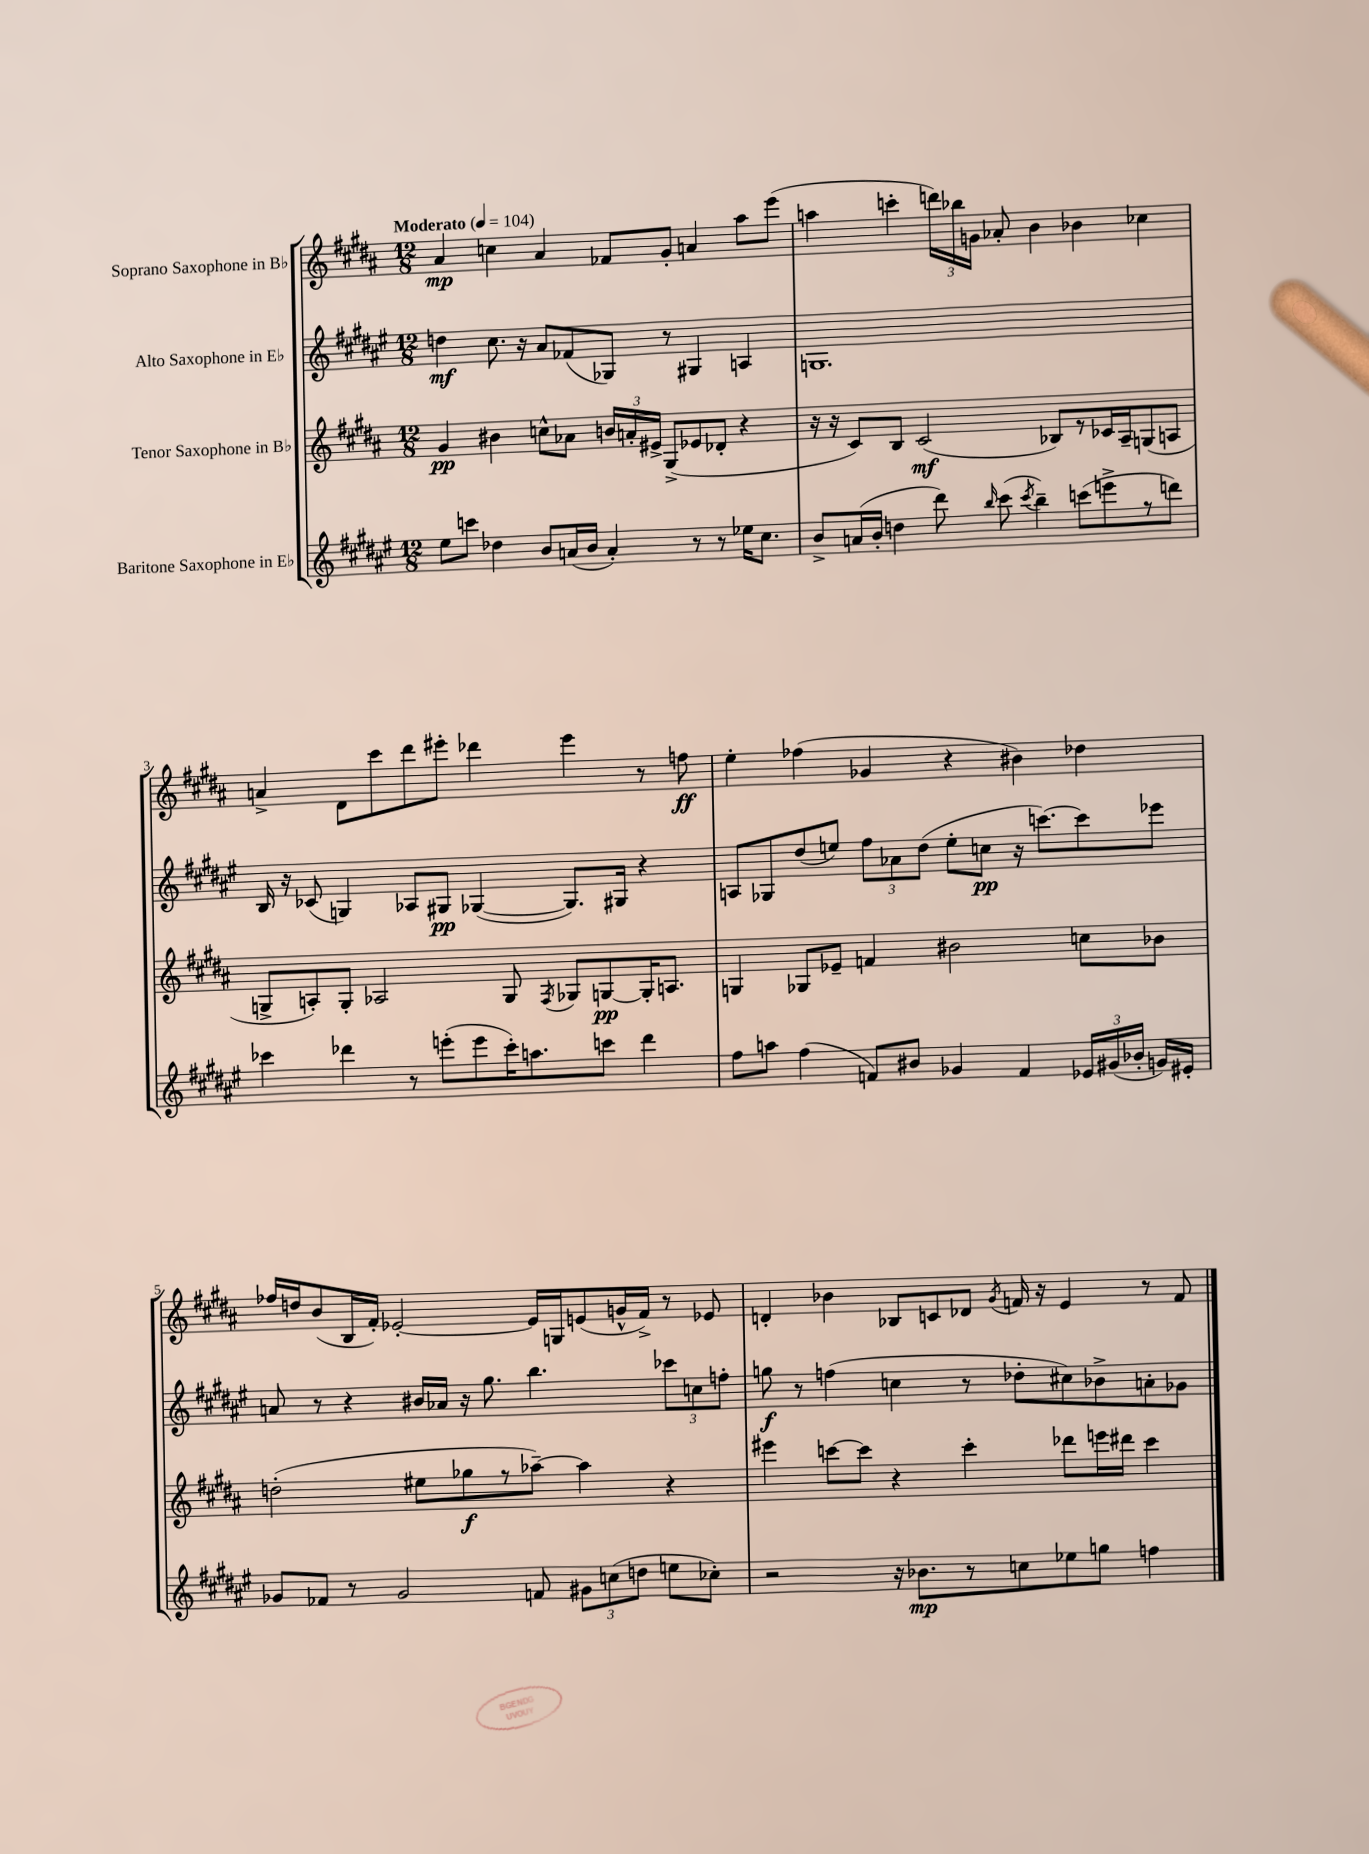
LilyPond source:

<<
\new StaffGroup <<
\new Staff = "s0" \with { instrumentName = "Soprano Saxophone in Bb" } {
    \clef treble \key b \major \numericTimeSignature \time 12/8 \tempo "Moderato" 4 = 104
    \autoBeamOff ais'4\mp c''4 ais'4 fes'8[ gis'8]-. a'4 ais''8[ e'''8]( |
    a''4 c'''4-. \tuplet 3/2 { d'''16[) bes''16 g'16] } aes'8-. b'4 bes'4 ces''4 |
    a'4-> dis'8[ cis'''8 dis'''8 eis'''8]-. des'''4 eis'''4 r8 f''8\ff |
    e''4-. fes''4( ges'4 r4 bis'4) des''4 |
    fes''16[ d''16 b'8( b16 fis'16]-.) ees'2~-. ees'16[ g16 e'8( g'16-^ fis'16]->) r8 ees'8 |
    d'4-. bes'4 bes8[ c'8 des'8] \acciaccatura { gis'8 } f'16 r16 e'4 r8 f'8 \bar "|." |
}
\new Staff = "s1" \with { instrumentName = "Alto Saxophone in Eb" } {
    \clef treble \key fis \major \numericTimeSignature \time 12/8
    \autoBeamOff d''4\mf cis''8. r16 ais'8[ fes'8( ges8]) r8 gis4 a4 |
    g1. |
    b16 r16 ces'8( g4) aes8[ gis8]\pp ges4~( ges8.[) gis16] r4 |
    a8[ ges8 dis''8( e''8]) \tuplet 3/2 { fis''8[ aes'8 dis''8]( } e''8[-. c''8]\pp r16 c'''8.[~) c'''8 ees'''8] |
    a'8 r8 r4 bis'16[ aes'16] r16 gis''8. b''4. \tuplet 3/2 { ces'''8[ c''8 f''8]-. } |
    g''8\f r8 f''4( c''4 r8 des''8[-. cis''8) bes'8-> a'8-. ges'8] \bar "|." |
}
\new Staff = "s2" \with { instrumentName = "Tenor Saxophone in Bb" } {
    \clef treble \key b \major \numericTimeSignature \time 12/8
    \autoBeamOff gis'4\pp bis'4 c''8[-^ aes'8] \tuplet 3/2 { b'16[ a'16-. eis'16]-> } gis8[->( ees'8 des'8]-. r4 |
    r16 r16 cis'8[) b8] cis'2\mf( bes8[) r8 ces'16 ais16-- g8( a8] |
    g8[-> a8-.) g8]-. aes2 g8 \acciaccatura { fis8 } ges8[ g8~\pp g16-. a8.] |
    g4 ges8[ ees'8]-- f'4 bis'2 c''8[ bes'8] |
    d''2-.( eis''8[ ges''8\f r8 aes''8]~--) aes''4 r4 |
    eis'''4 c'''8[~ c'''8] r4 c'''4-. des'''8[ e'''16 dis'''16] c'''4 \bar "|." |
}
\new Staff = "s3" \with { instrumentName = "Baritone Saxophone in Eb" } {
    \clef treble \key fis \major \numericTimeSignature \time 12/8
    \autoBeamOff eis''8[ c'''8] des''4 b'8[ a'16( b'16] a'4-.) r8 r8 ees''16[ cis''8.] |
    b'8[-> a'16( b'16]-. d''4 dis'''8) \grace { b''16 } cis'''8( \acciaccatura { cis'''8 } b''4--) c'''8[( e'''8-> r8 d'''8]) |
    ces'''4 des'''4 r8 e'''8[-.( e'''8 ces'''16-.) a''8. c'''8] des'''4 |
    fis''8[ a''8] fis''4( f'8[) bis'8] ges'4 f'4 \tuplet 3/2 { ees'16[ gis'16( bes'16]-. } g'16[) eis'16]-. |
    ges'8[ fes'8] r8 ges'2 f'8 \tuplet 3/2 { gis'8[ c''8( d''8] } e''8[ ces''8]-.) |
    r2 r16 bes'8.[\mp r8 c''8 ees''8 g''8] f''4 \bar "|." |
}
>>
>>
